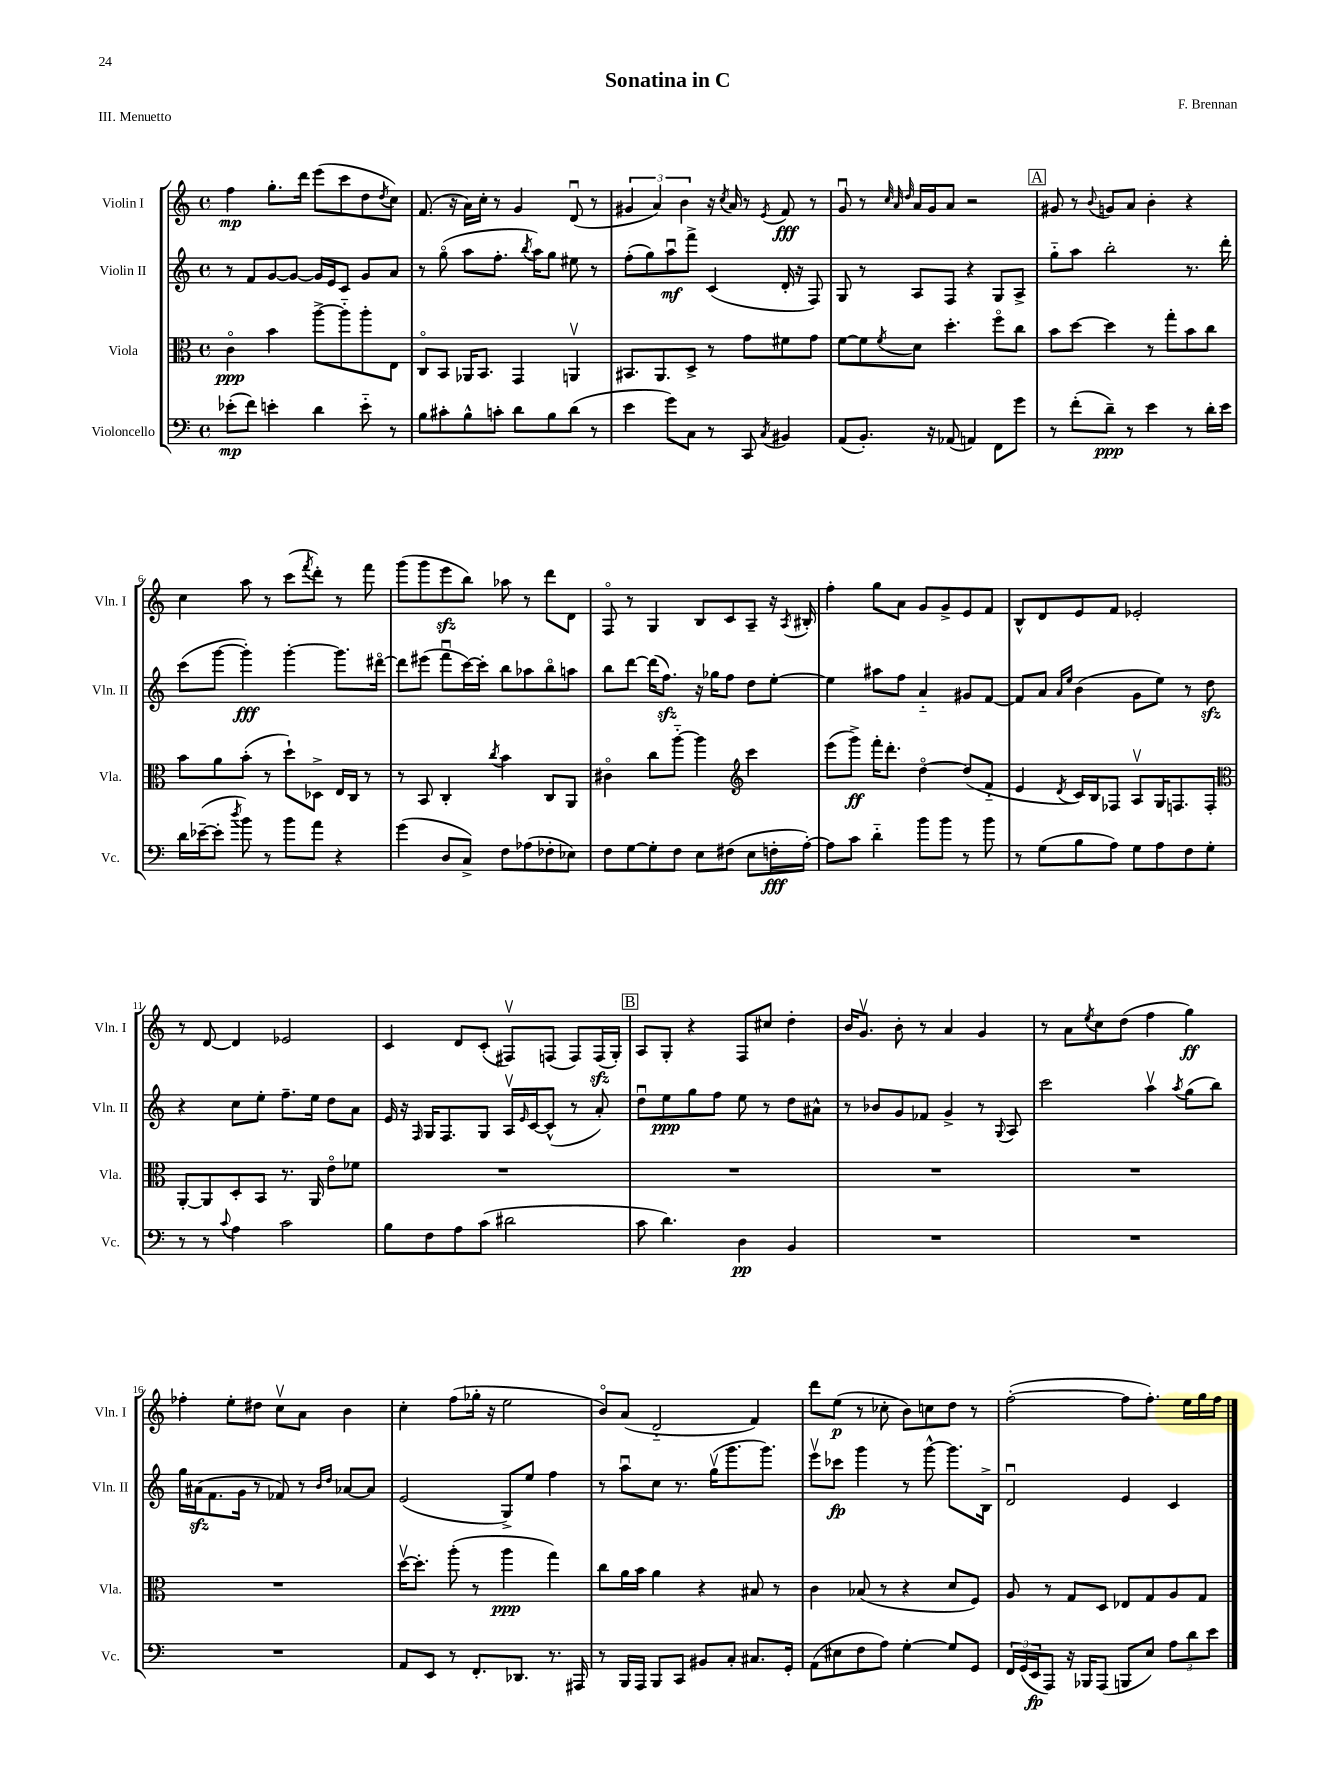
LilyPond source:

\header { title = "Sonatina in C" composer = "F. Brennan" piece = "III. Menuetto" }
<<
\new StaffGroup <<
\new Staff = "s0" \with { instrumentName = "Violin I" shortInstrumentName = "Vln. I" } {
    \clef treble \key c \major \defaultTimeSignature \time 4/4
    f''4\mp g''8.-. d'''16 e'''8( c'''8 d''8 \acciaccatura { d''8 } c''8) |
    f'8.( r16 a'16) c''16-. r8 g'4 d'8\downbow( r8 |
    \tuplet 3/2 { gis'4 a'4) b'4 } r16 \acciaccatura { c''8 } a'16 r8 \acciaccatura { e'8 } f'8\fff r8 |
    g'8\downbow r8 \grace { c''32 a'32 d''32 } a'16 g'16 a'8 r2 |
    \mark \markup { \box "A" } gis'8 r8 \appoggiatura { b'8 } g'8 a'8 b'4-. r4 |
    c''4 a''8 r8 c'''8( \acciaccatura { f'''8 } d'''8-.) r8 f'''8 |
    g'''8( g'''8 e'''8\sfz b''8) aes''8 r8 d'''8 d'8 |
    f8\flageolet r8 g4 b8 c'8 a8-- r16 \acciaccatura { a8 } bis16-. |
    f''4-. g''8 a'8 g'8 g'8-> e'8 f'8 |
    b8-^ d'8 e'8 f'8 ees'2-. |
    r8 d'8~ d'4 ees'2 |
    c'4 d'8 c'8-.( fis8\upbow) f8( f8) f16\sfz( g16-.) |
    \mark \markup { \box "B" } a8 g8-. r4 f8 cis''8 d''4-. |
    b'16 g'8.\upbow b'8-. r8 a'4 g'4 |
    r8 a'8 \acciaccatura { e''8 } c''8 d''8( f''4 g''4\ff) |
    fes''4-. e''8-. dis''8 c''8\upbow a'8 b'4 |
    c''4-. f''8( ges''16-. r16 e''2 |
    b'8\flageolet) a'8( d'2-_ f'4) |
    d'''8 e''8\p( r8 ces''8-. b'8) c''8 d''8 r8 |
    f''2~-.( f''8 f''8.-.) e''16 g''16 f''16 \bar "|." |
}
\new Staff = "s1" \with { instrumentName = "Violin II" shortInstrumentName = "Vln. II" } {
    \clef treble \key c \major \defaultTimeSignature \time 4/4
    r8 f'8 g'8~ g'8~ g'16 e'16 c'8 g'8 a'8 |
    r8 g''8\flageolet( a''8 f''8.-. \acciaccatura { b''8 } a''16) g''8 eis''8 r8 |
    f''8-.( g''8) a''8\downbow\mf f'''8-> c'4( d'16-. r16 f8) |
    g8 r8 a8 f8 r4 g8 a8-> |
    \mark \markup { \box "A" } g''8-_ a''8 b''2-. r8. d'''16-. |
    c'''8( g'''8~ g'''4-.\fff) g'''4~-. g'''8. dis'''16~\flageolet |
    dis'''8 eis'''8( f'''8\downbow c'''16~) c'''16-. b''8 aes''8 b''8\flageolet a''8 |
    b''8 d'''8~ d'''16( f''8.\sfz) r16 ges''16 f''8 d''8 e''8~-. |
    e''4 ais''8 f''8 a'4-_ gis'8 f'8~ |
    f'8 a'8 \grace { a'16 e''16 } b'4( g'8 e''8) r8 d''8\sfz |
    r4 c''8 e''8-. f''8.-- e''16 d''8 a'8 |
    e'16 r16 \grace { f16 } g16 f8. g8 a16\upbow \grace { e'16 } c'16~ c'8-^( r8 a'8-.) |
    \mark \markup { \box "B" } d''8\downbow e''8\ppp g''8 f''8 e''8 r8 d''8 ais'8-^ |
    r8 bes'8 g'8 fes'8 g'4-> r8 \appoggiatura { g8 } a8 |
    c'''2 a''4\upbow \acciaccatura { a''8 } g''8( b''8) |
    g''16 ais'16\sfz( f'8. g'16 r8 fes'8) r8 \grace { b'16 d''16 } aes'8~ aes'8 |
    e'2( g8->) e''8 f''4 |
    r8 a''8\downbow c''8 r8. g''16\upbow( g'''8. g'''8.) |
    e'''8\upbow ces'''8\fp g'''4 r8 g'''8~-^ g'''8. b16-> |
    d'2\downbow e'4 c'4 \bar "|." |
}
\new Staff = "s2" \with { instrumentName = "Viola" shortInstrumentName = "Vla." } {
    \clef alto \key c \major \defaultTimeSignature \time 4/4
    c'4\flageolet\ppp b'4 a''8~-> a''8-_ a''8-. e8 |
    c8\flageolet b,8 aes,16 b,8. g,4 a,4\upbow |
    bis,8. a,8. d8-> r8 g'8 fis'8 g'8 |
    f'8~ f'8 \acciaccatura { f'8 } d'8 d''4.-. f''8\flageolet c''8 |
    \mark \markup { \box "A" } b'8 d''8~ d''4 r8 g''8-. b'8 c''8 |
    b'8 a'8 b'8-.( r8 d''8-!) des8-> e16 c16 r8 |
    r8 b,8 c4-. \acciaccatura { c''8 } b'4 c8 a,8 |
    cis'4\flageolet c''8 a''8~-_ a''4 \clef treble c'''4 |
    e'''8( g'''8->\ff) f'''16-. d'''8.-. d''4~\flageolet d''8( f'8-_ |
    e'4 \acciaccatura { d'8 } c'16) b16 fes8 a8\upbow g16 f8. f8-. |
    \clef alto a,8~-. a,8 d8-. b,8 r8. a,16 e'8\flageolet fes'8 |
    R1 |
    \mark \markup { \box "B" } R1 |
    R1 |
    R1 |
    R1 |
    d''16~\upbow d''8.-. a''8-.( r8 a''4\ppp g''4) |
    c''8 a'16 b'16 a'4 r4 bis8 r8 |
    c'4 bes8( r8 r4 d'8 f8) |
    a8 r8 g8 d8 ees8 g8 a8 g8 \bar "|." |
}
\new Staff = "s3" \with { instrumentName = "Violoncello" shortInstrumentName = "Vc." } {
    \clef bass \key c \major \defaultTimeSignature \time 4/4
    ees'8-.\mp( f'8) e'4-. d'4 e'8-_ r8 |
    b8 cis'8-. b8-^ c'8-. d'8 b8 d'8( r8 |
    e'4 g'8) c8 r8 c,8 \acciaccatura { c8 } bis,4 |
    a,8( b,8.-.) r16 aes,8( a,4) f,8 g'8 |
    \mark \markup { \box "A" } r8 f'8-.( d'8--\ppp) r8 e'4 r8 d'16-. e'16 |
    d'16 ees'16~--( ees'8-. \acciaccatura { d''8 } b'8) r8 b'8 a'8 r4 |
    g'4( d8 c8->) f8 aes8( fes8-. ees8) |
    f8 g8~ g8-. f8 e8 fis8( e8 f16-.\fff a16~-.) |
    a8 c'8 d'4-_ b'8 b'8 r8 b'8 |
    r8 g8( b8 a8) g8 a8 f8 g8-. |
    r8 r8 \appoggiatura { c'8 } a4 c'2 |
    b8 f8 a8 c'8( dis'2 |
    \mark \markup { \box "B" } c'8 d'4.) d4\pp b,4 |
    R1 |
    R1 |
    R1 |
    a,8 e,8 r8 f,8.-. des,8. r8. ais,,16 |
    r8 b,,16 a,,16 b,,8 c,8 bis,8 c8-. cis8. g,16-. |
    a,8( eis8 f8 a8) g4~-. g8 g,8 |
    \tuplet 3/2 { f,16 g,16( e,16\fp } a,,8) r16 bes,,16 a,,8( b,,8 e8) \tuplet 3/2 { a8 d'8 e'8 } \bar "|." |
}
>>
>>
